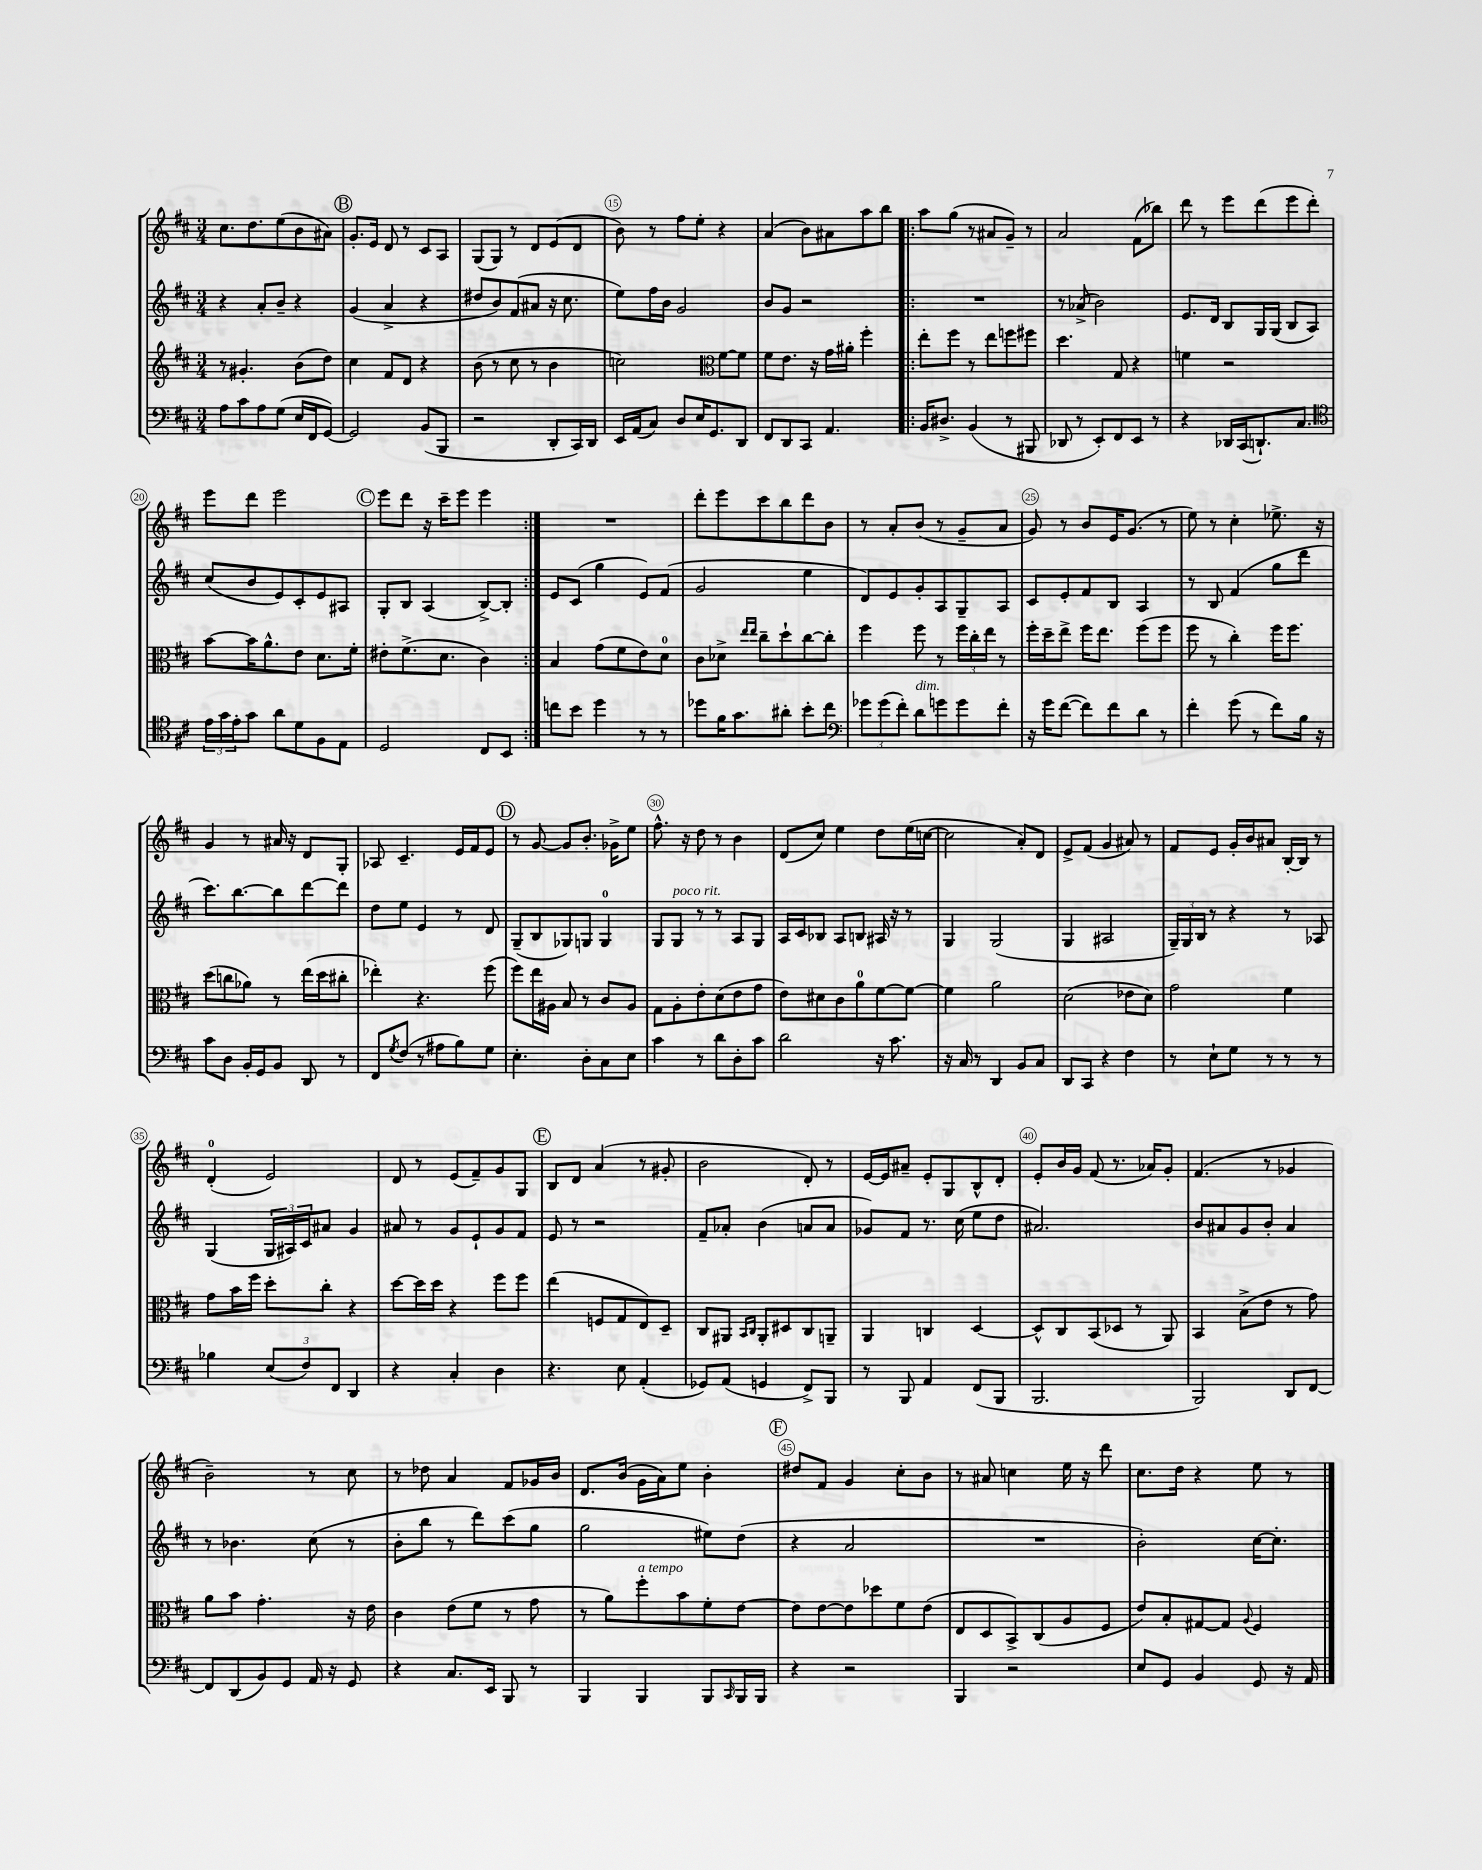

**kern	**kern	**kern	**kern
*staff4	*staff3	*staff2	*staff1
*clefF4	*clefG2	*clefG2	*clefG2
*k[f#c#]	*k[f#c#]	*k[f#c#]	*k[f#c#]
*M3/4	*M3/4	*M3/4	*M3/4
8A	8r	4r	8.cc#
8c#	4.g#'	.	.
.	.	.	8.dd
8A	.	8a'	.
(8G	.	8b~	(8ee
16E	(8b	4r	8b
16FF#	.	.	.
[8GG)	8dd)	.	8a#)
=	=	=	=
2GG]	4cc#	(4g	8.g'
.	.	.	16e
.	8f#	4a^	8d
.	8d	.	8r
(8BB	4r	4r	8c#
8BBB	.	.	8A
=	=	=	=
2r	(8b	8dd#	(8G
.	8r	8b)	8G)
.	8cc#	(8f#	8r
.	8r	8a#	8d
8DD'	4b	16r	(8e
.	.	8.cc#	.
16CC#)	.	.	8d
16DD	.	.	.
=	=	=	=
16EE	2cc)	8ee)	8b)
(16AA	.	.	.
8C#)	.	16ff#	8r
.	.	16b	.
8D	.	2g	8ff#
16E	.	.	8ee'
8.GG	.	.	.
*	*clefC3	*	*
.	[8f#	.	4r
8DD	8f#]	.	.
=	=	=	=
8FF#	8f#	8b	(4a
8DD	8.e	8g	.
8CC#	.	2r	8b)
.	16r	.	.
4.AA	16g	.	8a#
.	16a#'	.	.
.	4ff#'	.	8aa
.	.	.	8bb
=!|:	=!|:	=!|:	=!|:
16BB	8ee'	2.r	8aa
8.D#^	.	.	.
.	8ff#	.	(8gg
(4BB	8r	.	8r
.	8ee	.	8a#
8r	8ff	.	8g~)
8BBB#	8ff#	.	8r
=	=	=	=
8DD-	4.dd	8r	2a
8r	.	(8a-^	.
8EE')	.	2b)	.
8FF#	8G	.	.
8EE	4r	.	(8f#
8r	.	.	8bb-)
=	=	=	=
4r	4f	8.e	8ddd
.	.	.	8r
.	.	16d	.
16DD-	2r	8B	8eee
(16CC#	.	.	.
8.DD`)	.	16G	(8ddd
.	.	(16G	.
.	.	8B	8eee
8.C#	.	.	.
.	.	8A)	8ddd')
=	=	=	=
*clefC4	*	*	*
24e	[8b	(8cc#	8eee
24g	.	.	.
24e'	.	.	.
8g	16b]	8b	8ddd
.	8.a^^	.	.
8a	.	8e)	2eee
8d	8e	8c#'	.
8F#	8.d	8e	.
8E	.	8A#	.
.	16f#'	.	.
=	=	=	=
2D	8e#'	8G'	8eee
.	(8.f#^	8B	8ddd
.	.	(4A	16r
.	8.d	.	16ccc#~
.	.	.	8eee
8C#	4c#)	[8B^)	4eee
8BB	.	8B']	.
=:|!	=:|!	=:|!	=:|!
8cc	4B	8e	2.r
8b	.	(8c#	.
4dd	(8g	4gg	.
.	8f#	.	.
8r	8e)	8e)	.
8r	8d	(8f#	.
=	=	=	=
8dd-	8c#	2g	8ddd'
16f#	8d-^	.	8eee
8.g	.	.	.
.	16qqee	.	.
.	16qqee	.	.
.	8cc#~	.	8ccc#
8a#'	8dd`	.	8bb
8b'	[8cc#	4ee	8ddd
8cc#	8cc#']	.	8b
=	=	=	=
*clefF4	*	*	*
12g-	4ff#	8d)	8r
(12g-	.	.	.
.	.	8e	8a'
12f#')	.	.	.
8d	8ff#	8g'	(8b
8g	8r	8A	8r
8g	24ff#	8G~	8g~
.	24cc#'	.	.
.	24ee	.	.
8f#'	8r	8A	8a
=	=	=	=
16r	16ff#'	8c#	8g)
16g	16dd~	.	.
([8f#	8ee^	8e'	8r
8f#])	16ff#	8f#	8b
.	8.ee	.	.
8f#	.	8B	16e
.	.	.	(8.g
8d	(8ff#	4A	.
8r	8ff#	.	8r
=	=	=	=
4f#'	8ff#	8r	8ee)
.	8r	8B	8r
(8g	4cc#')	(4f#	4cc#'
8r	.	.	.
8f#)	16ff#	8gg	8.ee-^
.	8.ff#	.	.
16B	.	8ddd	.
16r	.	.	16r
=	=	=	=
8c#	(8dd	8.ccc#)	4g
8D	8cc	.	.
.	.	[8.bb	.
16BB'	8a-)	.	8r
16GG	.	.	.
8BB	8r	8bb]	16a#
.	.	.	16r
8DD	(16ee	[8ddd	8d
.	16dd	.	.
8r	8cc#'	8ddd]	8G'
=	=	=	=
8FF#	4ee-')	8dd	8A-
8qG	.	.	.
(8F#	.	8ee	4.c#~
8r	4.r	4e	.
8A#	.	.	.
8B)	.	8r	16e
.	.	.	16f#
8G	(8ff#	8d	8e
=	=	=	=
4.E'	8ff#)	(8G~	8r
.	16ee	8B	[8g
.	16A#	.	.
.	8B	8G-)	8g]
8D'	8r	8G	8.b'
8C#	8c#	4G	.
.	.	.	16g-^
8E	8A#	.	8ee
=	=	=	=
4c#	8G	8G	8.ff#^^
.	8A'	8G	.
.	.	.	16r
8r	8e'	8r	8dd
8d	(8d	8r	8r
8D'	8e	8A	4b
8c#	8g	8G	.
=	=	=	=
2d	8e)	16A	(8d
.	.	16c#	.
.	8d#	8B-	8cc#)
.	8c#	8A	4ee
.	8a	8B	.
16r	[8f#	16A#	8dd
8.c#	.	16r	.
.	8f#_	8r	(16ee
.	.	.	[16cc
=	=	=	=
16r	4f#]	4G	2cc]
16C#	.	.	.
8r	.	.	.
4DD	2a	(2G	.
8BB	.	.	8a')
8C#	.	.	8d
=	=	=	=
8DD	(2d	4G	8e^
8CC#	.	.	(8f#
4r	.	2A#	4g
4F#	8e-	.	8a#)
.	8d)	.	8r
=	=	=	=
8r	2g	24G~)	8f#
.	.	24G	.
.	.	24B	.
8E`	.	8r	8e
8G	.	4r	16g'
.	.	.	16b
8r	.	.	8a#
8r	4f#	8r	[16B'
.	.	.	16B]
8r	.	8A-	8r
=	=	=	=
4B-	8g	(4G	(4d'
.	16b	.	.
.	16ff#	.	.
(12E	8dd'	24G	2e)
.	.	24A#)	.
12F#)	.	24c#	.
.	8cc#'	8a#	.
12FF#	.	.	.
4DD	4r	4g	.
=	=	=	=
4r	[8dd	8a#	8d
.	16dd]	8r	8r
.	16dd	.	.
4C#'	4r	8g	(8e
.	.	8e`	8f#~)
4D	8ff#	8g	8g
.	8ff#	8f#	8G
=	=	=	=
4.r	(4ee	8e	8B
.	.	8r	8d
.	8F	2r	(4a
8E	8G	.	.
(4AA'	8E)	.	8r
.	8D~	.	8g#'
=	=	=	=
8GG-)	8C#	8f#~	2b
(8AA	8AA#	8a-'	.
.	16qqBB	.	.
.	16qqC#	.	.
4GG	8AA#'	(4b	.
.	8D#	.	.
8FF#^)	8C#	8a	8d')
8BBB	8AA~	8a	8r
=	=	=	=
8r	4AA	8g-)	[16e
.	.	.	16e]
8BBB	.	8f#	8a#~
4AA	4C	8.r	8e'
.	.	.	8G
.	.	(16cc#	.
(8FF#	[4D	8ee	8B^^
8BBB	.	8dd	8d'
=	=	=	=
2.BBB	8D^^]	2.a#)	8e'
.	8C#	.	16b
.	.	.	16g
.	(8BB	.	(8f#
.	8D-	.	8.r
.	8r	.	.
.	.	.	16a-)
.	8AA)	.	8g'
=	=	=	=
2BBB)	4BB	8b	(4.f#
.	.	8a#	.
.	(8B^	8g	.
.	8e	8b'	8r
8DD	8r	4a#	4g-
[8FF#	8g)	.	.
=	=	=	=
8FF#]	8a	8r	2b~)
(8DD	8b	4.b-	.
8BB)	4.g'	.	.
8GG	.	.	.
16AA	.	(8cc#	8r
16r	.	.	.
8GG	16r	8r	8cc#
.	16e	.	.
=	=	=	=
4r	4c#	8b'	8r
.	.	8bb	8dd-
8.C#	(8e	8r	4a
.	8f#	8ddd)	.
16EE	.	.	.
8BBB	8r	(8ccc#	8f#
8r	8g	8gg	16g-
.	.	.	16b
=	=	=	=
4BBB	8r	2gg	8.d
.	8a)	.	.
.	.	.	(16b
4BBB	8ff#'	.	16g
.	.	.	16a)
.	8b	.	8ee
8BBB	8f#'	8ee#)	4b'
16qqCC#	.	.	.
16BBB	[8e	(8dd	.
16BBB	.	.	.
=	=	=	=
4r	8e]	4r	8dd#
.	[8e	.	8f#
2r	8e]	2a	4g
.	8dd-	.	.
.	8f#	.	8cc#'
.	(8e	.	8b
=	=	=	=
4BBB	8E	2.r	8r
.	8D	.	8a#
2r	8BB^)	.	4cc
.	(8C#	.	.
.	8A	.	16ee
.	.	.	16r
.	8F#	.	8ddd
=	=	=	=
8E	8e)	2b')	8.cc#
8GG	8B'	.	.
.	.	.	16dd
4BB	[8G#	.	4r
.	8G#]	.	.
.	8qqA	.	.
8GG	4F#	[16cc#	8ee
.	.	8.cc#']	.
16r	.	.	8r
16AA	.	.	.
==	==	==	==
*-	*-	*-	*-
